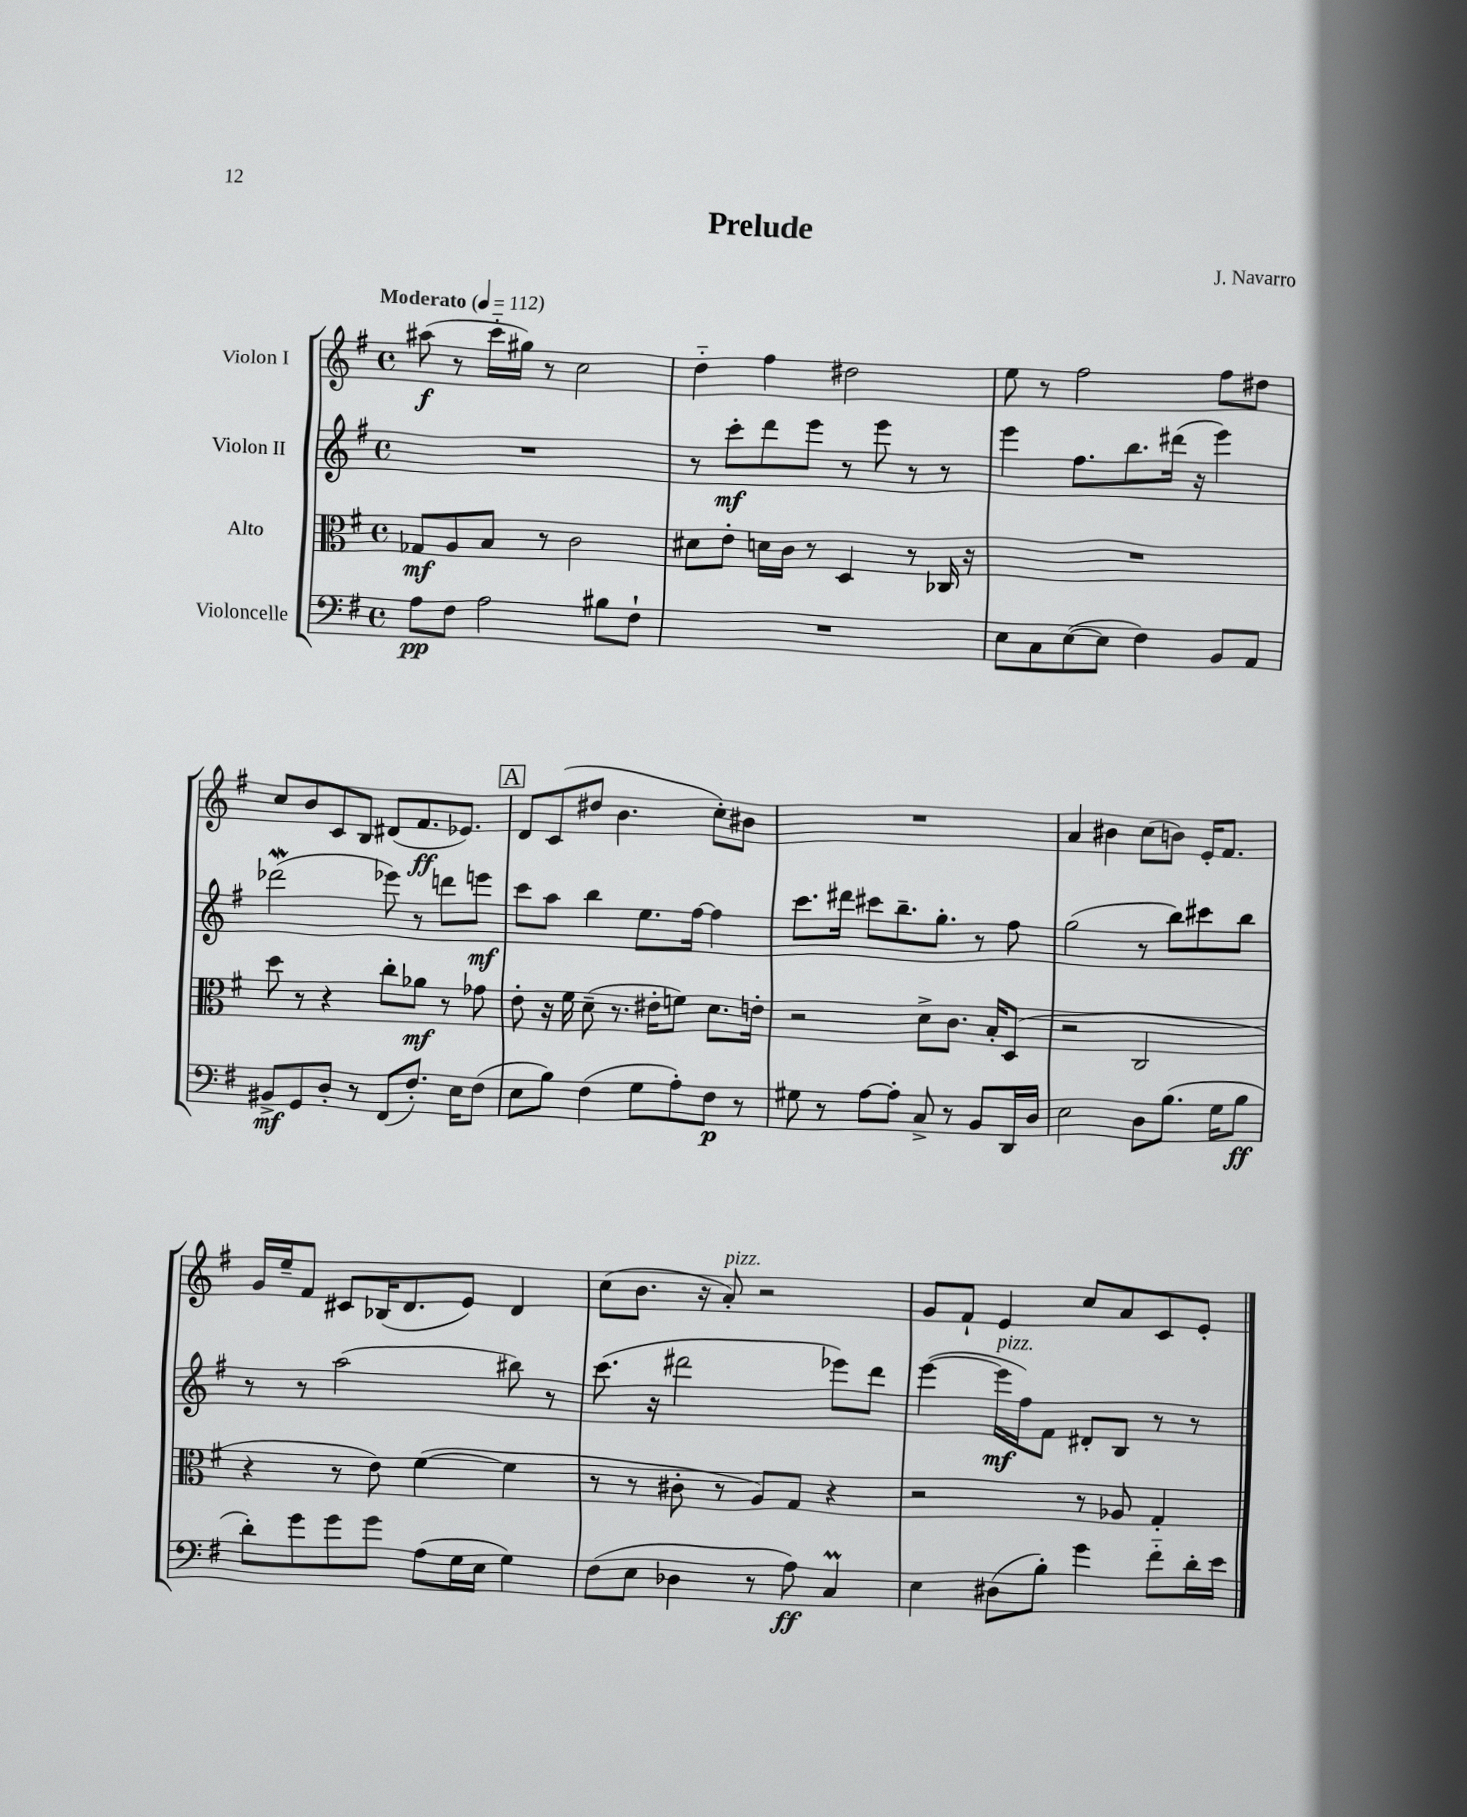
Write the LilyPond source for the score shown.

\header { title = "Prelude" composer = "J. Navarro" }
<<
\new StaffGroup <<
\new Staff = "s0" \with { instrumentName = "Violon I" } {
    \clef treble \key g \major \defaultTimeSignature \time 4/4 \tempo "Moderato" 4 = 112
    ais''8\f( r8 c'''16-_ gis''16) r8 c''2 |
    d''4-_ fis''4 dis''2 |
    e''8 r8 fis''2 fis''8 dis''8 |
    c''8 b'8 c'8 b8 dis'8( fis'8.\ff ees'8.) |
    \mark \markup { \box "A" } d'8 c'8( dis''8 b'4. c''8-.) bis'8 |
    R1 |
    a'4 bis'4 c''8( b'8) e'16-. fis'8. |
    g'16 e''16-- fis'8 cis'8 bes16( d'8. e'8) d'4 |
    c''8( b'8. r16 a'8-.^\markup { \italic "pizz." }) r2 |
    g'8 fis'8-! e'4 c''8 a'8 c'8 e'8-. \bar "|." |
}
\new Staff = "s1" \with { instrumentName = "Violon II" } {
    \clef treble \key g \major \defaultTimeSignature \time 4/4
    R1 |
    r8 c'''8-.\mf d'''8 e'''8 r8 e'''8 r8 r8 |
    e'''4 fis''8. b''8. dis'''16( r16 e'''4) |
    des'''2\mordent( ees'''8) r8 d'''8 e'''8\mf |
    \mark \markup { \box "A" } c'''8 a''8 b''4 e''8. fis''16~ fis''4 |
    c'''8. dis'''16 cis'''8 b''8.-- g''8.-. r8 fis''8 |
    g''2( r8 b''8) cis'''8 b''8 |
    r8 r8 a''2( bis''8) r8 |
    c'''8.( r16 dis'''2 ees'''8) dis'''8 |
    e'''4~( e'''16\mf^\markup { \italic "pizz." } fis''16) fis'8 dis'8-. b8 r8 r8 \bar "|." |
}
\new Staff = "s2" \with { instrumentName = "Alto" } {
    \clef alto \key g \major \defaultTimeSignature \time 4/4
    ges8\mf a8 b8 r8 c'2 |
    dis'8 e'8-. d'16 c'16 r8 d4 r8 ces16 r16 |
    R1 |
    d''8 r8 r4 c''8-. aes'8\mf r8 ges'8 |
    \mark \markup { \box "A" } e'8-. r16 fis'16 d'8--( r8. eis'16-. f'8) d'8. e'16-. |
    r2 d'8-> c'8. b16-. d8( |
    r2 c2 |
    r4 r8 e'8) fis'4~( fis'4 |
    r8 r8 cis'8-. r8 a8) g8 r4 |
    r2 r8 aes8 g4-. \bar "|." |
}
\new Staff = "s3" \with { instrumentName = "Violoncelle" } {
    \clef bass \key g \major \defaultTimeSignature \time 4/4
    a8\pp fis8 a2 bis8 fis8-! |
    R1 |
    e8 c8 e8~( e8 fis4) b,8 a,8 |
    bis,8->\mf g,8 d8-. r8 fis,8( fis8.-.) e16 fis8( |
    \mark \markup { \box "A" } e8 b8) fis4( g8 a8-.) fis8\p r8 |
    gis8 r8 a8~ a8-. c8-> r8 b,8 d,16 d16 |
    e2 d8 b8.( g16 b8\ff |
    d'8-.) g'8 g'8 g'8 a8( g16 e16 g4) |
    fis8( e8 des4 r8 a8\ff) c4\prall |
    e4 dis8( b8-.) g'4 fis'8-_ d'16-. e'16 \bar "|." |
}
>>
>>
\layout { \context { \Score \remove "Bar_number_engraver" } }
